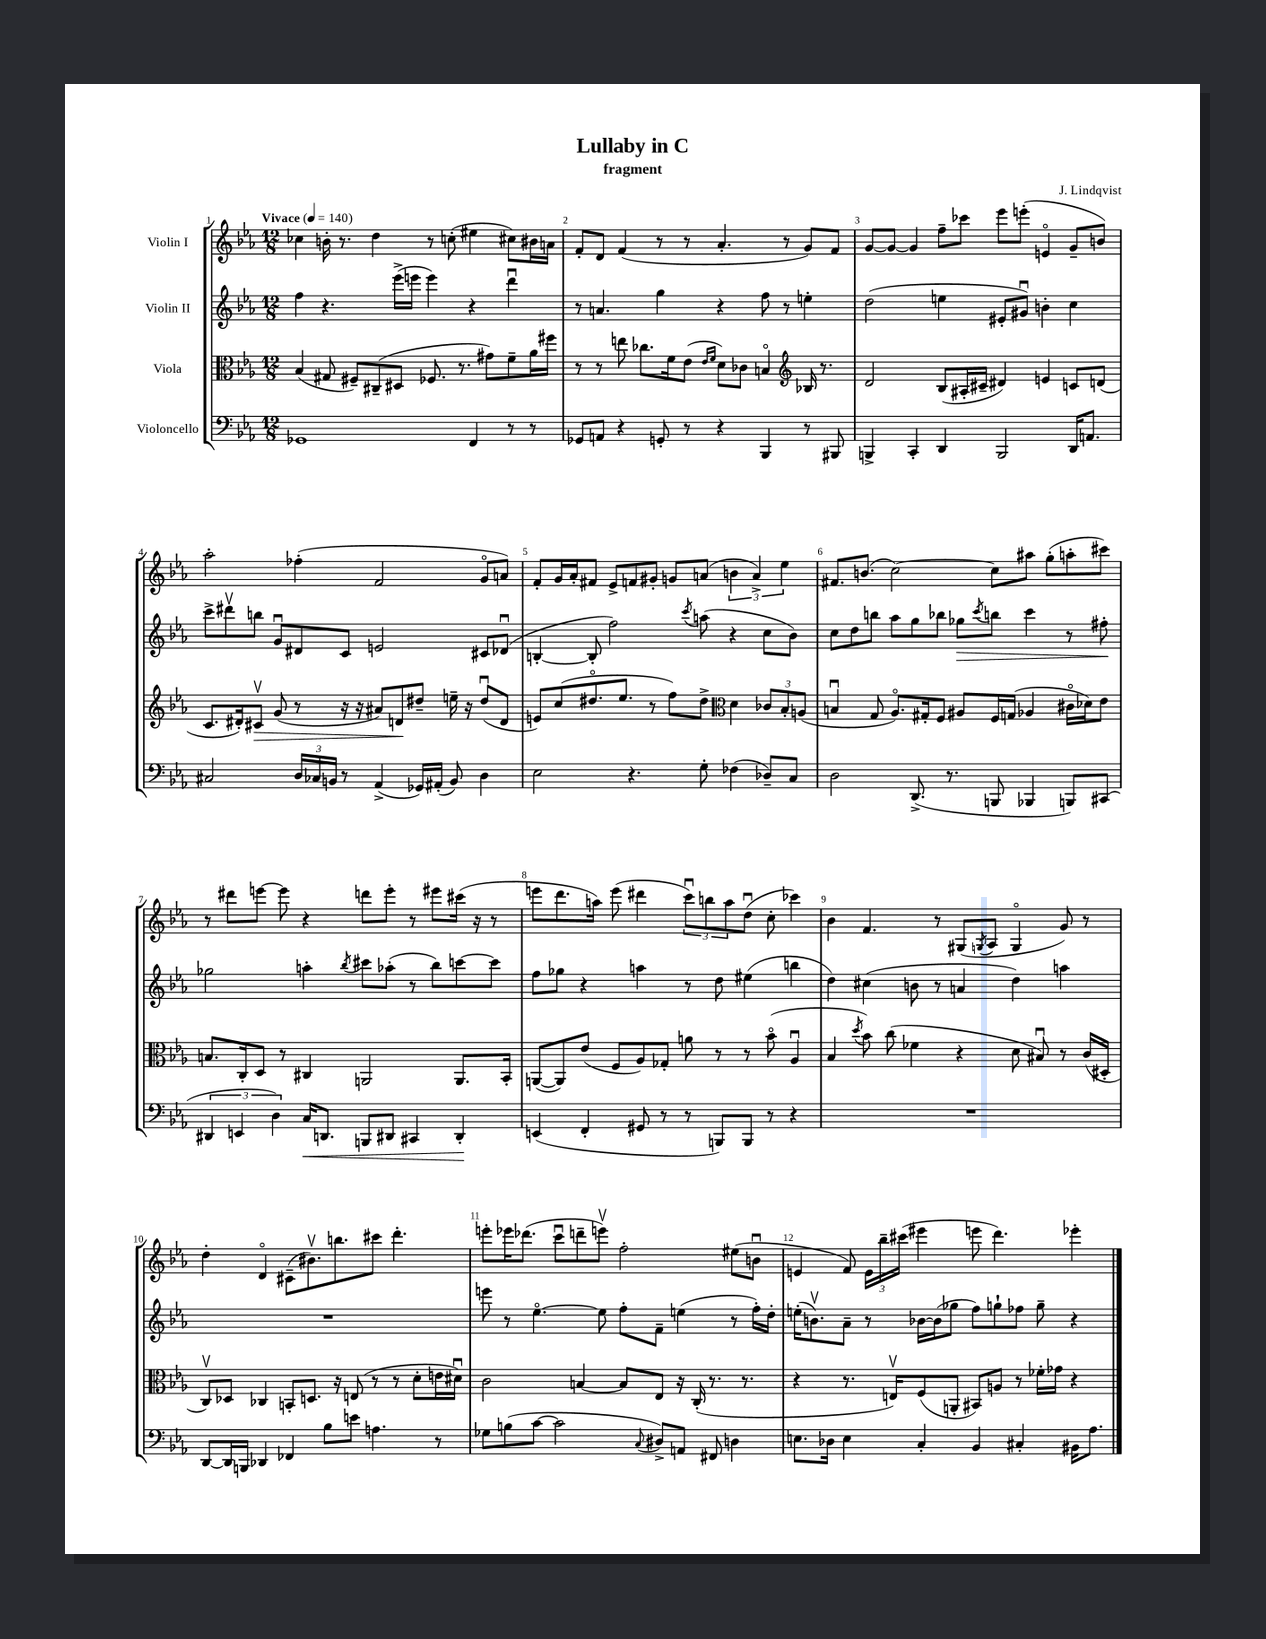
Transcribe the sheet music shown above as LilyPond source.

\header { title = "Lullaby in C" composer = "J. Lindqvist" subtitle = "fragment" }
<<
\new StaffGroup <<
\new Staff = "s0" \with { instrumentName = "Violin I" } {
    \clef treble \key ees \major \numericTimeSignature \time 12/8 \tempo "Vivace" 4 = 140
    ces''4 b'16-. r8. d''4 r8 c''8-.( eis''4 cis''8) bis'16 a'16 |
    f'8-. d'8 f'4( r8 r8 aes'4.-. r8 g'8) f'8 |
    g'8~ g'8~ g'4 f''8-- ces'''8 ees'''8 e'''8-.( e'4\flageolet g'8-- b'8) |
    aes''2-. fes''4-.( f'2 g'8\flageolet a'8) |
    f'8-. g'16 aes'16-. fis'8 ees'8-> f'8 gis'8-. g'8 a'8( \tuplet 3/2 { b'4 a'4->) ees''4 } |
    fis'8. b'8.( c''2~) c''8 ais''8 g''8-.( a''8-. cis'''8) |
    r8 dis'''8 e'''8~ e'''8 r4 d'''8 e'''8-. r8 eis'''8 cis'''16( r16 r8 |
    e'''8 d'''8. a''16) e'''8( dis'''4 \tuplet 3/2 { c'''8\downbow) b''8 a''8 } d''8\downbow( c''8-. ces'''4) |
    bes'4 f'4. r8 gis8( \acciaccatura { g8 } aes8 g4\flageolet g'8) r8 |
    d''4-. d'4\flageolet cis'8--( bis'8.\upbow) b''8. cis'''8 d'''4.-. |
    e'''8-. ees'''16 des'''8.( c'''8\downbow d'''8-- e'''8\upbow) f''2-. eis''8( b'8\downbow |
    e'4 f'8) \tuplet 3/2 { e'16 bes''16-- cis'''16( } eis'''4 e'''8 d'''4.) ees'''4-. \bar "|." |
}
\new Staff = "s1" \with { instrumentName = "Violin II" } {
    \clef treble \key ees \major \numericTimeSignature \time 12/8
    f''4 r4. ees'''16->( e'''16 e'''4) r4 d'''4\downbow |
    r8 a'4. g''4 r4 f''8 r8 e''4-. |
    d''2( e''4 eis'8-. gis'8\downbow) b'4-. c''4 |
    c'''8-> dis'''8\upbow b''8 g'8\downbow dis'8 c'8 e'2 cis'8 des'8\downbow( |
    b4~-. b8-. f''2) \acciaccatura { c'''8 } a''8( r4 c''8 bes'8) |
    c''8 d''8 b''8 aes''8 g''8 bes''8 ges''8\> \acciaccatura { c'''8 } b''8 c'''4 r8 fis''8-.\! |
    ges''2 a''4-. \acciaccatura { bes''8 } cis'''8 aes''8-.( r8 bes''8) c'''8~ c'''8 |
    f''8 ges''8 r4 a''4 r8 d''8 eis''4( b''4 |
    d''4) cis''4( b'8 r8 a'4 d''4) a''4 |
    R1. |
    e'''8 r8 ees''4.~\flageolet ees''8 f''8-. f'8-- e''4( r8 f''16-.) d''16-. |
    e''16-.( b'8.\upbow) aes'8-- r8 bes'16~ bes'16( ges''8 f''8) g''8-! fes''8 g''8-- r4 \bar "|." |
}
\new Staff = "s2" \with { instrumentName = "Viola" } {
    \clef alto \key ees \major \numericTimeSignature \time 12/8
    bes4( gis8 fis8--) cis8--( dis8 fes8. r8. gis'8) f'8-- aes'16 fis''16 |
    r8 r8 e''8 ces''8. f'16 ees'8( \grace { ees'16 f'16 } d'8) ces'8 b4\flageolet \clef treble bes16 r8. |
    d'2 bes8( ais16-. cis'16-- dis'4) e'4 c'8 d'8( |
    c'8. dis'16-.) cis'8\upbow\> g'8( r8 r16 r16 ais'8) d'8\! dis''8-- e''16-- r16 dis''8\downbow( d'8 |
    e'8) c''8( dis''8.\flageolet ees''8. r8 f''8) dis''8-> \clef alto d'4 \tuplet 3/2 { ces'8 bes8-. a8( } |
    b4\downbow g8 aes8.\flageolet) gis16-. f8 ais8 f16 g16( aes4 cis'16\flageolet des'16) ees'8 |
    b8. c16-. d8 r8 cis4 a,2 a,8. bes,16-. |
    a,8~( a,8) ees'8( f8 aes8) ges8-. a'8 r8 r8 bes'8\flageolet( aes4\downbow |
    bes4 \acciaccatura { d''8 } bes'8) c''8( fes'4 r4 d'8 bis8\downbow) r8 c'16( dis16-. |
    c8\upbow) des8 ces4 b,8-. d8. r16 e8( r8 r8 d'8-. e'16 dis'16\downbow) |
    c'2 b4~ b8 ees8 r16 c16-.( r8. r8. |
    r4 r8. e16\upbow) f8( a,8-. bis,8) a8 r8 fes'16-. ges'16 r4 \bar "|." |
}
\new Staff = "s3" \with { instrumentName = "Violoncello" } {
    \clef bass \key ees \major \numericTimeSignature \time 12/8
    ges,1 f,4 r8 r8 |
    ges,8 a,8 r4 g,8-. r8 r4 bes,,4 r8 bis,,8 |
    b,,4-> c,4-. d,4 b,,2 d,16 a,8. |
    cis2 \tuplet 3/2 { d16 ces16 b,16 } r8 aes,4->( ges,16) ais,16-.( b,8) d4 |
    ees2 r4. g8-. fes4( des8--) c8 |
    d2 d,8.->( r8. b,,8 bes,,4 b,,8) cis,8( |
    \tuplet 3/2 { dis,4 e,4 d4) } c16\< d,8. b,,8 dis,8 cis,4 dis,4-.\! |
    e,4( f,4-. gis,8 r8 r8 b,,8) b,,8 r8 r4 |
    R1. |
    d,8~ d,16 b,,16 des,4 fes,4 bes8 e'8 a4. r8 |
    ges8 b8( c'8~ c'2 \appoggiatura { c8 } dis8->) a,8 fis,8 d4 |
    e8. des16 e4 c4-. bes,4 cis4-. bis,16 aes8. \bar "|." |
}
>>
>>
